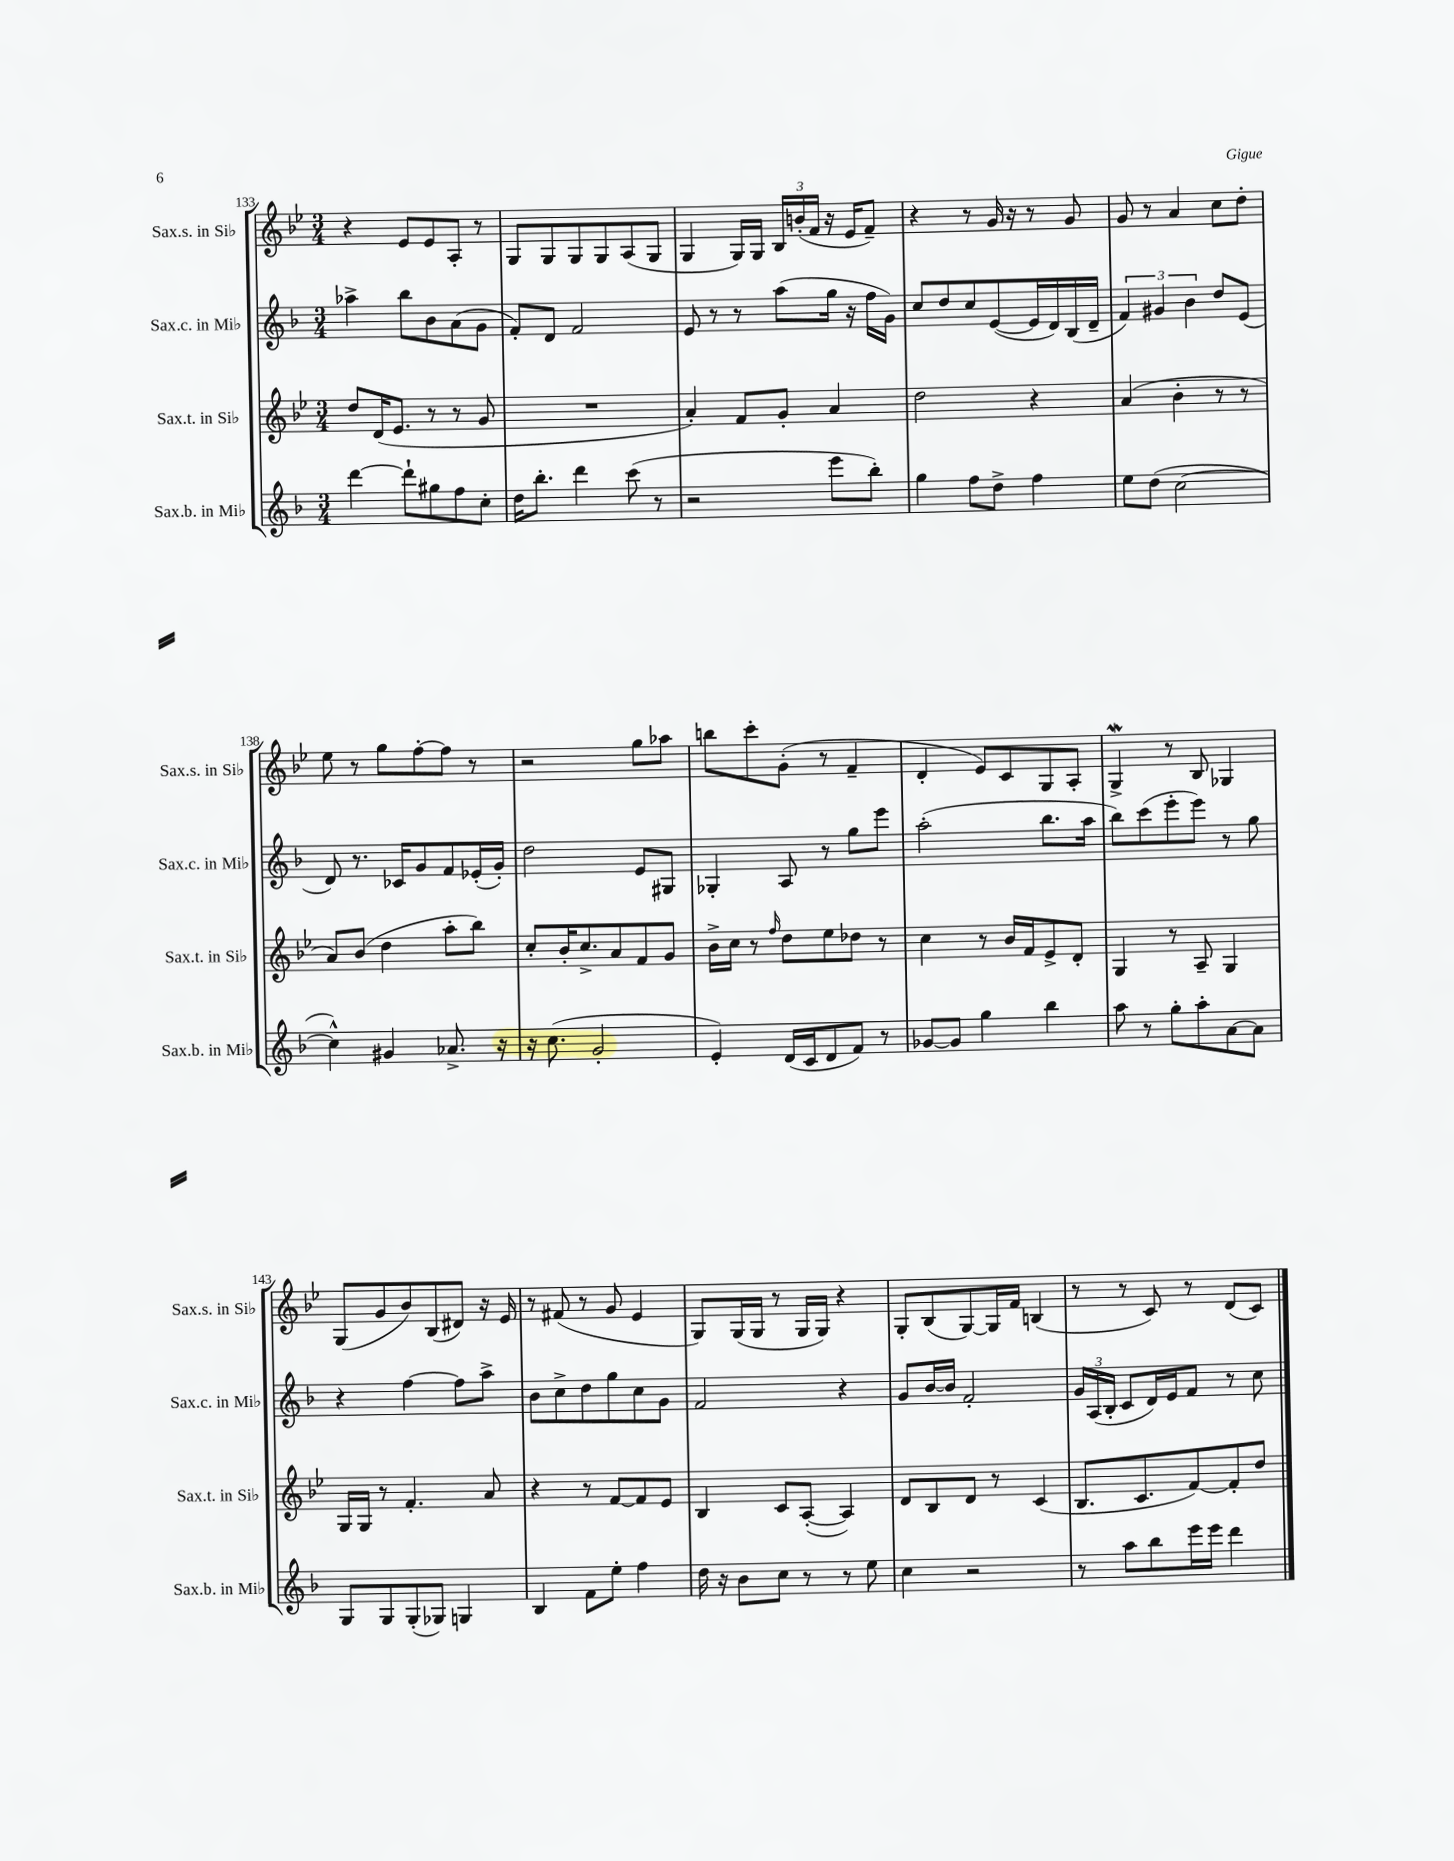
<<
\new StaffGroup <<
\new Staff = "s0" \with { instrumentName = "Sax.s. in Sib" shortInstrumentName = "Sax.s. in Sib" } {
    \clef treble \key bes \major \numericTimeSignature \time 3/4
    \autoBeamOff r4 ees'8[ ees'8 a8]-. r8 |
    g8[ g8 g8 g8 a8( g8] |
    g4 g16[) g16] \tuplet 3/2 { bes16[ b'16-.( f'16] } r16 ees'16[ f'8]--) |
    r4 r8 g'16 r16 r8 g'8 |
    g'8 r8 a'4 c''8[ d''8]-. |
    ees''8 r8 g''8[ f''8~-. f''8] r8 |
    r2 g''8[ aes''8] |
    b''8[ c'''8-. g'8]-.( r8 f'4-- |
    d'4-. ees'8[) c'8 g8 a8]-. |
    g4->\mordent r8 bes8 ges4 |
    g8[( g'8 bes'8) bes8( dis'8]) r16 ees'16 |
    r8 fis'8( r8 g'8 ees'4 |
    g8[) g16( g16] r8 g16[ g16]) r4 |
    g8[-. bes8( g8~) g16 f'16] b4( |
    r8 r8 c'8) r8 d'8[( c'8]) \bar "|." |
}
\new Staff = "s1" \with { instrumentName = "Sax.c. in Mib" shortInstrumentName = "Sax.c. in Mib" } {
    \clef treble \key f \major \numericTimeSignature \time 3/4
    \autoBeamOff aes''4-> bes''8[ bes'8 a'8( g'8] |
    f'8[-.) d'8] f'2 |
    e'8 r8 r8 a''8[( g''16] r16 f''16[ g'16]) |
    c''8[ d''8 c''8 e'8~( e'16 d'16) bes16( d'16]-- |
    \tuplet 3/2 { f'4) gis'4 bes'4 } d''8[ e'8]( |
    d'8) r8. ces'16[ g'8 f'8 ees'16-.( g'16]-.) |
    d''2 e'8[ gis8] |
    ges4-. a8 r8 g''8[ e'''8] |
    a''2-.( bes''8.[ a''16] |
    bes''8[) c'''8( e'''8-. e'''8]) r8 g''8 |
    r4 f''4~ f''8[ a''8]-> |
    bes'8[ c''8-> d''8 g''8 c''8 g'8] |
    f'2 r4 |
    g'8[ bes'16~ bes'16] f'2-. |
    \tuplet 3/2 { g'16[ a16( bes16]-. } c'8[ d'16) e'16 f'8] r8 c''8 \bar "|." |
}
\new Staff = "s2" \with { instrumentName = "Sax.t. in Sib" shortInstrumentName = "Sax.t. in Sib" } {
    \clef treble \key bes \major \numericTimeSignature \time 3/4
    \autoBeamOff d''8[ d'16( ees'8.] r8 r8 g'8 |
    R2. |
    a'4-.) f'8[ g'8]-. a'4 |
    d''2 r4 |
    a'4( bes'4-. r8 r8 |
    a'8[) bes'8]( d''4 a''8[-. bes''8]) |
    c''8[-. bes'16-. c''8.-> a'8 f'8 g'8] |
    bes'16[-> c''16] r8 \grace { f''16 } d''8[ ees''8 des''8] r8 |
    c''4 r8 bes'16[ f'16 ees'8-> d'8]-. |
    g4 r8 a8-- g4 |
    g16[ g16] r8 f'4.-. a'8 |
    r4 r8 f'8[~ f'8 ees'8] |
    bes4 c'8[ a8]~-.( a4) |
    d'8[ bes8 d'8] r8 c'4( |
    bes8.[ c'8. f'8~) f'8-. d''8] \bar "|." |
}
\new Staff = "s3" \with { instrumentName = "Sax.b. in Mib" shortInstrumentName = "Sax.b. in Mib" } {
    \clef treble \key f \major \numericTimeSignature \time 3/4
    \autoBeamOff d'''4~ d'''8[-! gis''8 f''8 c''8]-. |
    d''16[ bes''8.]-. d'''4 c'''8( r8 |
    r2 e'''8[ bes''8]-.) |
    g''4 f''8[ d''8]-> f''4 |
    e''8[ d''8]( c''2~ |
    c''4-^) gis'4 aes'8.-> r16 |
    r16 c''8.( g'2-. |
    e'4-.) d'16[( c'16 d'8 f'8]) r8 |
    ges'8[~ ges'8] g''4 bes''4 |
    a''8 r8 g''8[-. a''8-. a'8~ a'8] |
    g8[ g8 g8-.( ges8]) g4 |
    bes4 f'8[ e''8]-. f''4 |
    d''16 r16 bes'8[ c''8] r8 r8 e''8 |
    c''4 r2 |
    r8 a''8[ bes''8 e'''16 e'''16] d'''4 \bar "|." |
}
>>
>>
\layout { \context { \Score currentBarNumber = #133 } }
